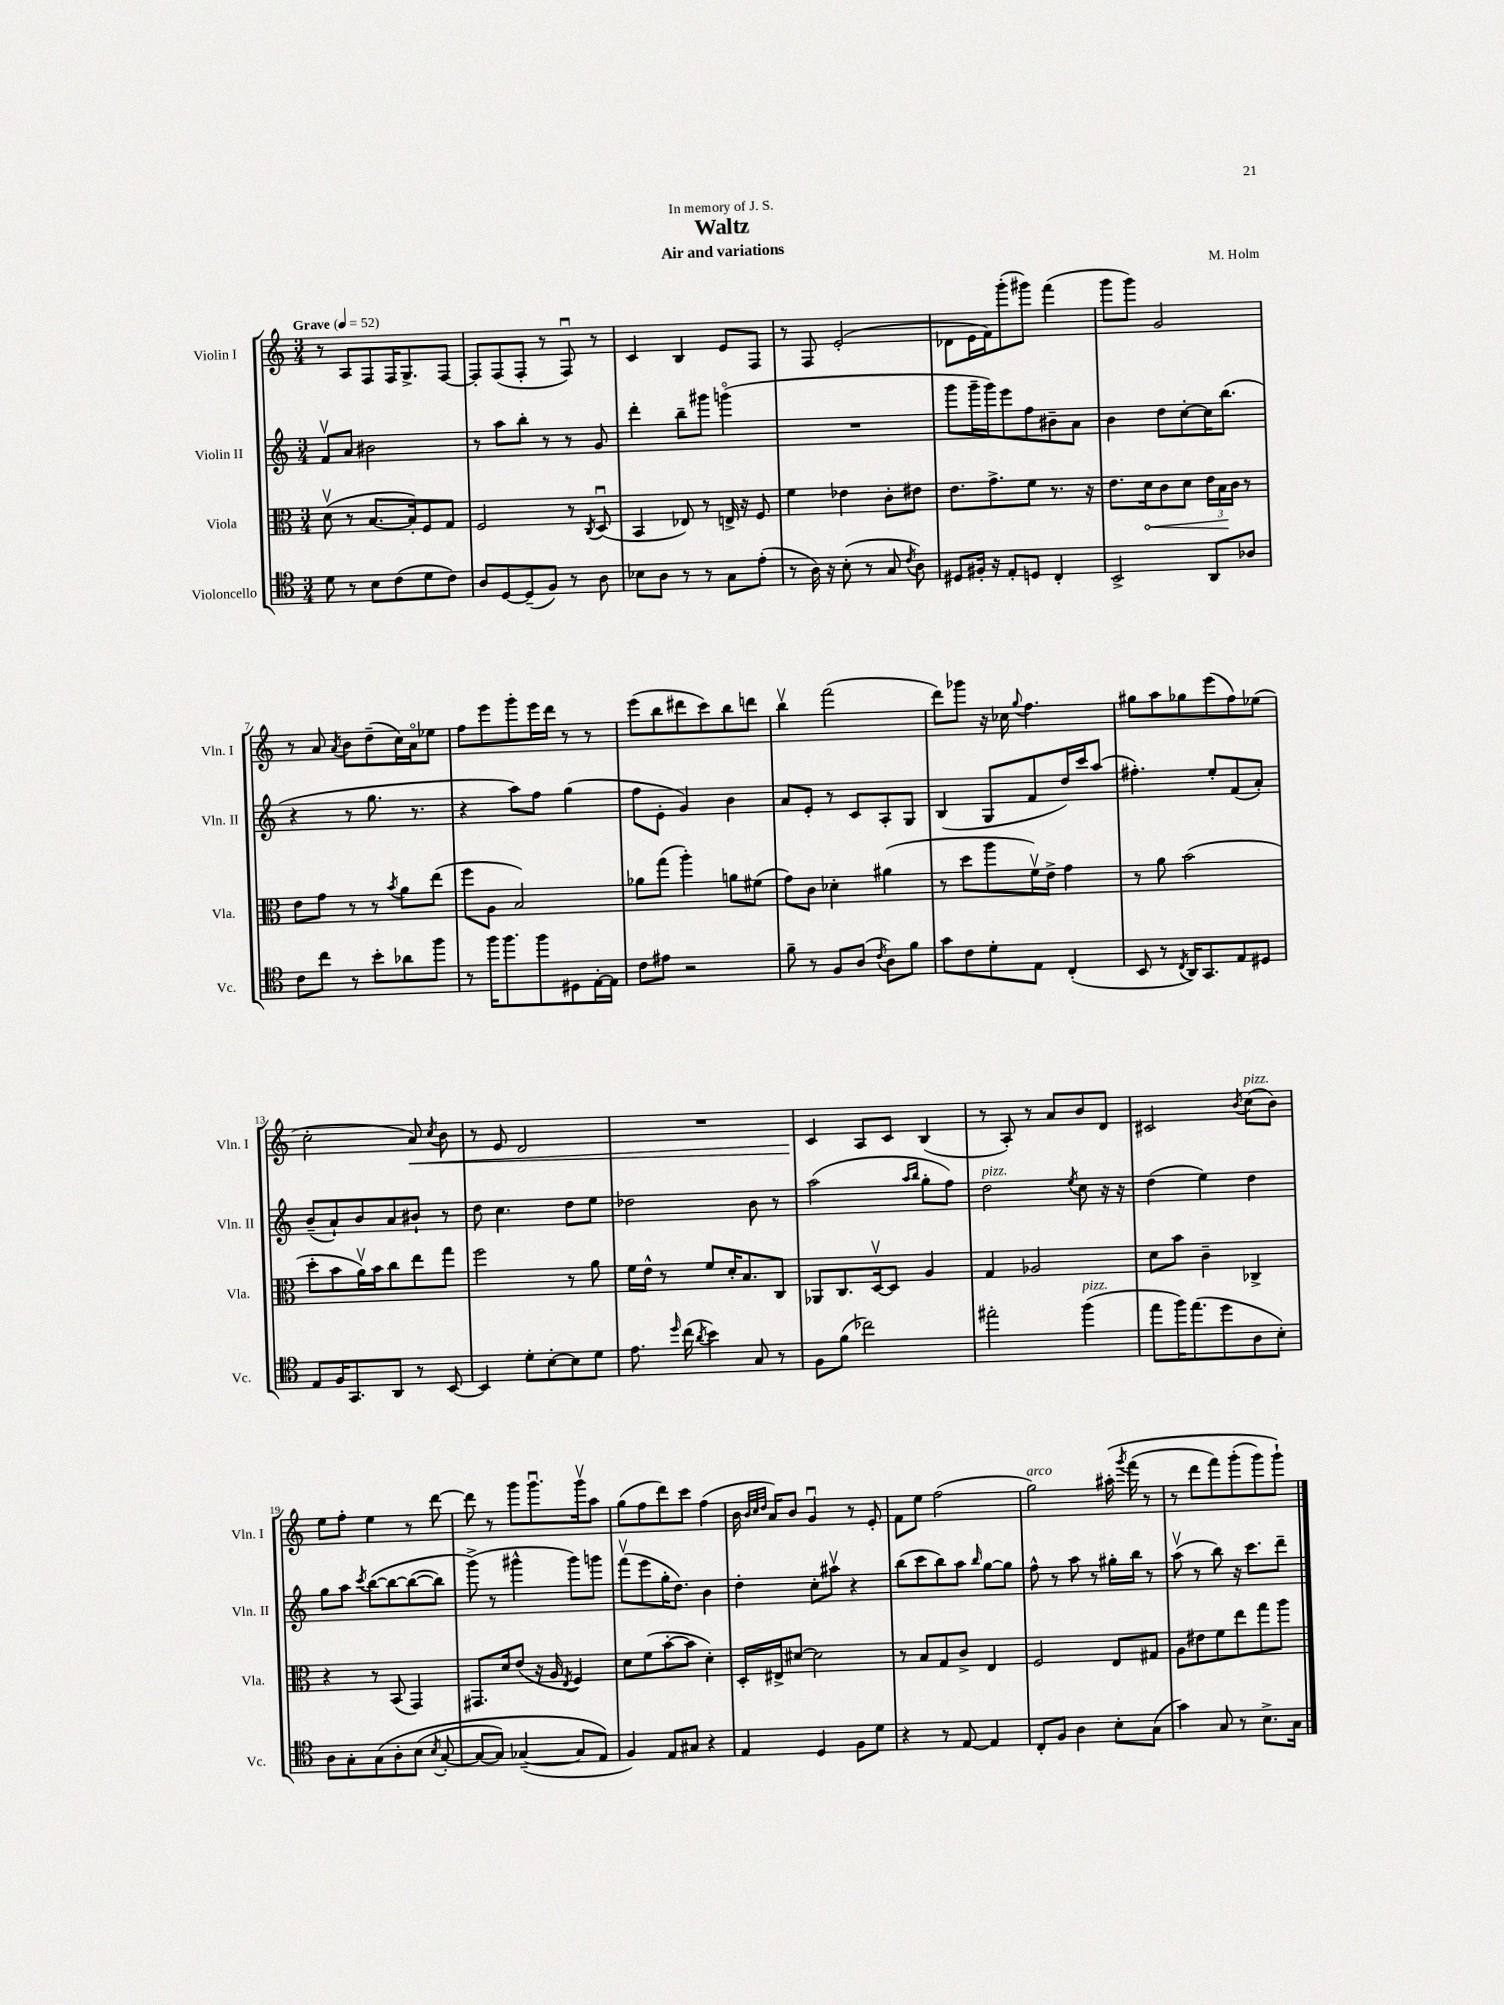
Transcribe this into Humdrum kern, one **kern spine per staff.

**kern	**kern	**kern	**kern
*staff4	*staff3	*staff2	*staff1
*clefC4	*clefC3	*clefG2	*clefG2
*k[]	*k[]	*k[]	*k[]
*M3/4	*M3/4	*M3/4	*M3/4
*MM52	*MM52	*MM52	*MM52
8d	(8dv	8fv	8r
8r	8r	8a	8A
8B	[8.B	2b#	8F
(8c	.	.	16F
.	16B'])	.	8.G^
8d	8F	.	.
8c)	8G	.	[8F
=	=	=	=
8A	2F	8r	8F']
[8D	.	8aa	(8F
(8D~]	.	8bb'	8F'
8F)	.	8r	8r
8r	8r	8r	8Fu)
.	8qC	.	.
8A	(8Du	8g	8r
=	=	=	=
8B-	4BB	4ddd'	4c
8A	.	.	.
8r	8E-)	8bb~	4B
8r	8r	8ggg#	.
8G	16E^	(4gggo	8e
.	16r	.	.
(8e'	8F	.	8F
=	=	=	=
8r	4f	2.r	8r
16A)	.	.	8F
16r	.	.	.
(8B'	4e-	.	(2e'
8r	.	.	.
8G	8c'	.	.
8qc	.	.	.
8A)	8e#	.	.
=	=	=	=
8D#	8.e	8ggg	8d-
16F#'	.	16ggg~	16e
16r	8.g^	16ggg)	16f)
8E'	.	8eee	(8ggg'
8D	8f	8ff	8ggg#)
4C'	8.r	8b#~	(4fff
.	.	8a	.
.	16r	.	.
=	=	=	=
2BB^	8.e	4b	8ggg
.	.	.	8ggg)
.	16d	.	.
.	8c	8dd	2g
.	8d	[8cc'	.
8AA	24e	16cc]	.
.	24B	.	.
.	.	(8.bb	.
.	24c	.	.
8A-	8r	.	.
=	=	=	=
8c	8e	4r	8r
8cc	8g	.	8a
.	.	.	8qa
8r	8r	8r	8b
8b'	8r	8.gg	(8dd~
.	8qb	.	.
8a-	8a	.	16cc)
.	.	8.r	16ao
8ff	(8ee	.	8ee-
=	=	=	=
8r	8ff	4r	8ff
16ff	8A	.	8eee
8.ff	.	.	.
.	2B)	8aa)	8ggg'
8ff	.	8ff	16eee
.	.	.	16ddd
8D#	.	(4gg	8r
[16E'	.	.	8r
16E]	.	.	.
=	=	=	=
8c	8a-	8ff	(8eee
8e#	(8gg	8e'	8bb
2r	4aa')	4g)	8ddd#
.	.	.	8ccc)
.	8a	4b	8bb
.	(8f#	.	8ddd
=	=	=	=
8f~	8g)	8a	4bbv
8r	8c	8e'	.
8F	4d-'	8r	(2fff
(8A	.	8c	.
8qc	.	.	.
8A)	(4a#	8A'	.
8f	.	8G	.
=	=	=	=
8g	8r	(4B	8ddd)
8c	8dd	.	8ggg-
8d'	8aa	8G	16r
.	.	.	16cc-
.	.	.	8qqgg
8E	16fv)	8f	4.ff
.	16e^	.	.
(4C'	4g	16dd)	.
.	.	16ccc	.
.	.	(8aa	.
=	=	=	=
8BB	8r	4.ff#')	8gg#
8r	8a	.	8aa
8qC	.	.	.
16AA)	(2b	.	8gg-
8.GG	.	.	.
.	.	8ee'	(8eee
8E	.	(8f	8ff)
8D#	.	8a')	(8ee-
=	=	=	=
8E	8dd'	(8b~	2cc'
16F	8b	8a`)	.
8.GG	.	.	.
.	16av)	8b	.
.	16b	.	.
8AA	8cc	8a	.
8r	8ee	8b#`	8a)
.	.	.	8qcc
[8BB	8gg	8r	8b
=	=	=	=
4BB]	2ff	8dd	8r
.	.	4.cc	8e
8d'	.	.	2d
[8B'	.	.	.
8B]	8r	8dd	.
8d	8a	8ee	.
=	=	=	=
8.e	16f	2dd-	2.r
.	16e^^	.	.
.	8r	.	.
16qqdd	.	.	.
(16cc	.	.	.
8qa	.	.	.
4b)	8f	.	.
.	16d'	.	.
.	8.B	.	.
8G	.	8b	.
8r	8C	8r	.
=	=	=	=
8F	8AA-	(2aa	4c
(8f	8.C	.	.
2cc-)	.	.	8A
.	[16Dv	.	.
.	8D]	.	8c
.	.	16qqaa	.
.	.	16qqbb	.
.	4A	8gg'	(4B
.	.	8ff)	.
=	=	=	=
2ee#'	4G	2dd	8r
.	.	.	8A')
.	2A-	.	8r
.	.	.	8a
.	.	8qee	.
(4ff	.	8cc	8b
.	.	16r	8d
.	.	16r	.
=	=	=	=
8ee	8d	(4dd	2c#
16ff)	8b	.	.
(8.ee	.	.	.
.	4c~	4ee)	.
8dd	.	.	.
.	.	.	8qb
8A	4C-^	4dd	(8cc
8B')	.	.	8b)
=	=	=	=
8A	4r	8gg	8ee
8G'	.	8aa	8ff'
.	.	8qccc	.
&(8G	8r	&([8bb	4ee
8A'	(8BB	8bb_	.
(8B	4GG)	(8bb_	8r
8qB	.	.	.
[8G'	.	8bb])	[8ddd
=	=	=	=
8G_	8.GG#	(8ggg^&)	8ddd]
8G])	.	8r	8r
.	16d	.	.
([4G-~	(8e	4ggg#^^	8ggg
.	16r	.	8.gggu
.	16A	.	.
.	8qE	.	.
8G-]	4F)	8ggg#)	.
.	.	.	16gggv
8E&)	.	8ggg	8aa
=	=	=	=
4F)	8d	(8fffv	(8gg
.	(8f	8eee	8ff
8E	[8b'	16gg'	8ddd)
.	.	8.dd)	.
8G#	8b]	.	8ccc
4r	4d')	4b	(4ff
=	=	=	=
4E	16D'	4dd'	16b
.	.	.	32qqb
.	.	.	32qqcc
.	.	.	32qqdd
.	16E#^	.	16a)
.	[8d#	.	8b
4D	2d#]	8cc'	4gu
.	.	8aa#v	.
8F	.	4r	8r
8d	.	.	8e'
=	=	=	=
4r	8r	(8bb	8f
.	8B	8ccc	8ee
8r	8G	8bb)	(2ff
[8E	8c^	8aa	.
.	.	16qqbb	.
4E]	4E	[8gg	.
.	.	8gg]	.
=	=	=	=
8C'	2F	8ff^^	2gg)
8F	.	8r	.
4A	.	8aa	.
.	.	8r	.
8B'	8E	16gg#'	&(16aa#'
.	.	.	8qggg
.	.	16bb	(16fff
(8G	8G#	8r	8r
=	=	=	=
4g)	8A	(8aav	8r
.	8e#	8r	8ddd
8G	8f	8bb)	8fff)
8r	8ee	16r	(8ggg'
.	.	8.ccc	.
8.B^	8gg	.	8ggg)
.	8aa	8ddd~	8ggg`&)
16G	.	.	.
==	==	==	==
*-	*-	*-	*-
